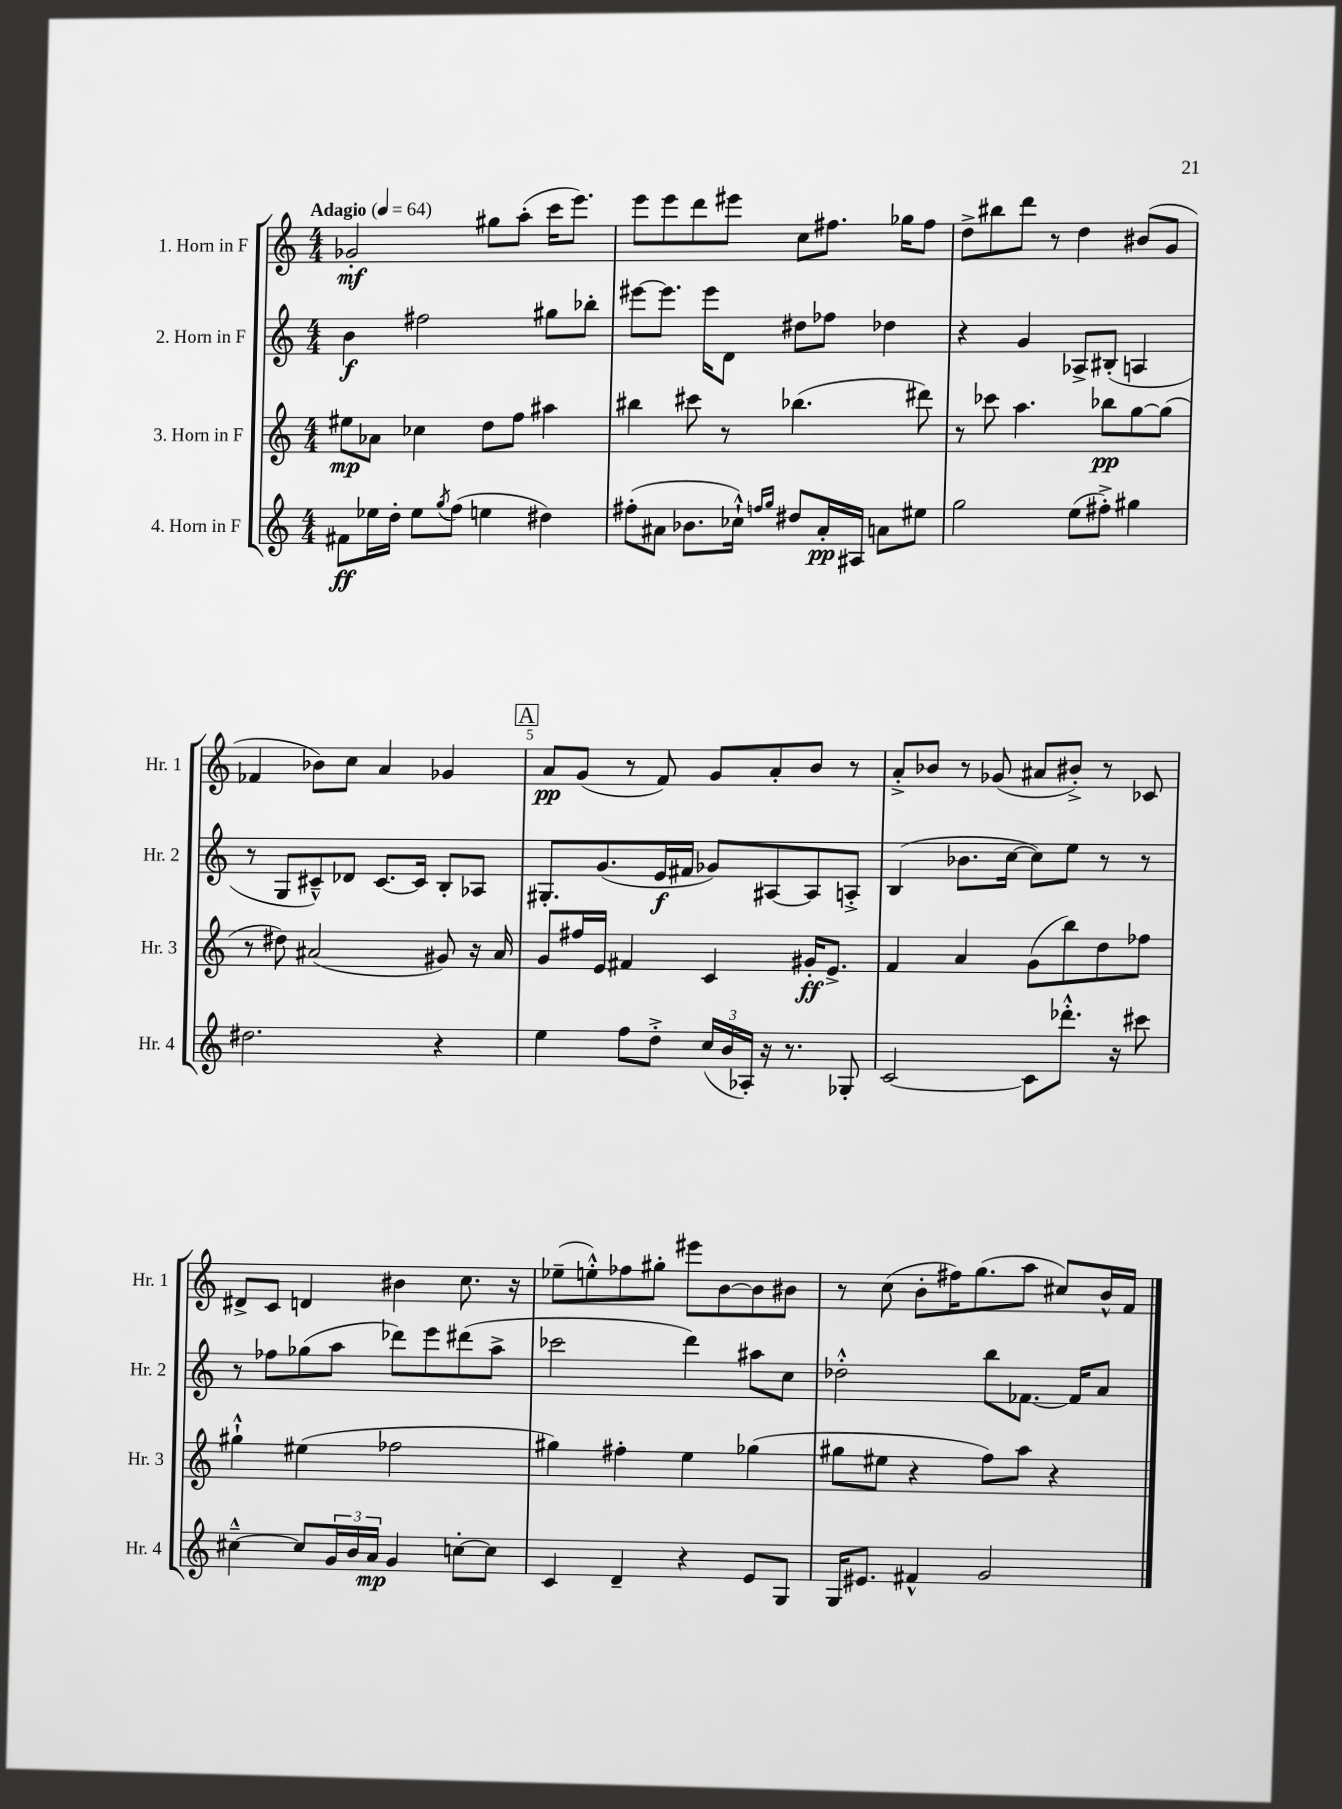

**kern	**dynam	**kern	**dynam	**kern	**dynam	**kern	**dynam
*part4	*part4	*part3	*part3	*part2	*part2	*part1	*part1
*staff4	*staff4	*staff3	*staff3	*staff2	*staff2	*staff1	*staff1
*I"4. Horn in F	*	*I"3. Horn in F	*	*I"2. Horn in F	*	*I"1. Horn in F	*
*I'Hr. 4	*	*I'Hr. 3	*	*I'Hr. 2	*	*I'Hr. 1	*
*clefG2	*	*clefG2	*	*clefG2	*	*clefG2	*
*k[]	*	*k[]	*	*k[]	*	*k[]	*
*M4/4	*	*M4/4	*	*M4/4	*	*M4/4	*
*MM64	*	*MM64	*	*MM64	*	*MM64	*
=1	=1	=1	=1	=1	=1	=1	=1
!	!	!	!	!	!	!LO:TX:a:B:t=Adagio	!
8f#X\L	ff	8ee#X\L	mp	4b\	f	2g-X'/	mf
16ee-X\L	.	8a-X\J	.	.	.	.	.
16dd'\JJ	.	.	.	.	.	.	.
8ee-\L	.	4cc-X\	.	2ff#X\	.	.	.
8qgg/	.	.	.	.	.	.	.
(8ff\J	.	.	.	.	.	.	.
4een\	.	8dd\L	.	.	.	8gg#X\L	.
.	.	8ff\J	.	.	.	(8aa'\J	.
4dd#X\)	.	4aa#X\	.	8gg#X\L	.	16ccc\KL	.
.	.	.	.	.	.	8.eee\J)	.
.	.	.	.	8bb-X'\J	.	.	.
=2	=2	=2	=2	=2	=2	=2	=2
(8ff#X'\L	.	4bb#X\	.	[8eee#X\L	.	8eee\L	.
8a#X\J	.	.	.	8.eee#\J]	.	8eee\	.
8.b-X\L	.	8ccc#X\	.	.	.	8ddd\	.
.	.	.	.	16eee#\KL	.	.	.
.	.	8r	.	8d\J	.	8eee#X\J	.
16cc-X`^^\Jk)	.	.	.	.	.	.	.
16qqffn/LL	.	.	.	.	.	.	.
16qqgg/JJ	.	.	.	.	.	.	.
8dd#X/L	.	(4.bb-X\	.	8dd#X\L	.	8cc\L	.
16a#'/L	pp	.	.	8ff-X\J	.	8.ff#X\J	.
16A#X/JJ	.	.	.	.	.	.	.
8an\L	.	.	.	4dd-X\	.	.	.
.	.	.	.	.	.	16gg-X\KL	.
8ee#X\J	.	8ddd#X\)	.	.	.	8ff#\J	.
=3	=3	=3	=3	=3	=3	=3	=3
2gg\	.	8r	.	4r	.	8dd^\L	.
.	.	8ccc-X\	.	.	.	8bb#X\	.
.	.	4.aa\	.	4g/	.	8ddd\J	.
.	.	.	.	.	.	8r	.
(8ee\L	.	.	.	8A-X^/L	.	4dd\	.
8ff#X'^\J)	.	8bb-X\L	pp	(8B#X'/J	.	.	.
4gg#X\	.	[8gg\	.	4An/	.	(8b#X/L	.
.	.	(8gg\J]	.	.	.	8g/J	.
!!LO:LB:g=z
=4	=4	=4	=4	=4	=4	=4	=4
2.dd#X\	.	8r	.	8r	.	4f-X/	.
.	.	8dd#X\)	.	8G/L	.	.	.
.	.	(2a#X/	.	8c#X~^^/)	.	8b-X\L)	.
.	.	.	.	8d-X/J	.	8cc\J	.
.	.	.	.	[8.c#/L	.	4a/	.
.	.	.	.	16c#/Jk]	.	.	.
4r	.	8g#X/)	.	8B'/L	.	4g-X/	.
.	.	16r	.	8A-X/J	.	.	.
.	.	16a#/	.	.	.	.	.
!!LO:REH:place=s1:t=A
=5	=5	=5	=5	=5	=5	=5	=5
4ee\	.	8g/L	.	8.G#X'/L	.	8a/L	pp
.	.	16ff#X/L	.	.	.	(8g/J	.
.	.	16e/JJ	.	(8.g/	.	.	.
8ff\L	.	4f#X/	.	.	.	8r	.
8dd'^\J	.	.	.	16e/L	f	8f/)	.
.	.	.	.	16f#X/JJ	.	.	.
(24cc/LL	.	4c/	.	8g-X/L)	.	8g/L	.
24b/	.	.	.	.	.	.	.
24A-X'/JJ)	.	.	.	.	.	.	.
16r	.	.	.	[8A#X/	.	8a'/	.
8.r	.	.	.	.	.	.	.
.	.	16g#X'/KL	ff	8A#/]	.	8b/J	.
.	.	8.e^/J	.	.	.	.	.
8G-X'/	.	.	.	8An'^/J	.	8r	.
=6	=6	=6	=6	=6	=6	=6	=6
[2c/	.	4f/	.	(4B/	.	8a'^/L	.
.	.	.	.	.	.	8b-X/J	.
.	.	4a/	.	8.b-X\L	.	8r	.
.	.	.	.	.	.	(8g-X/	.
.	.	.	.	[16cc\Jk	.	.	.
8c\L]	.	(8g\L	.	8cc\L])	.	8a#X/L	.
8.ddd-X'^^\J	.	8bb\)	.	8ee\J	.	8b#X'^/J)	.
.	.	8dd\	.	8r	.	8r	.
16r	.	.	.	.	.	.	.
8ccc#X\	.	8ff-X\J	.	8r	.	8c-X/	.
!!LO:LB:g=z
=7	=7	=7	=7	=7	=7	=7	=7
[4cc#X~^^\	.	4gg#X`^^\	.	8r	.	8d#X^/L	.
.	.	.	.	8ff-X\L	.	8c/J	.
8cc#/L]	.	(4ee#X\	.	(8gg-X\	.	4dn/	.
24g/L	.	.	.	8aa\J	.	.	.
24b/	.	.	.	.	.	.	.
24a/JJ	mp	.	.	.	.	.	.
4g/	.	2ff-X\	.	8ddd-X\L)	.	4b#X\	.
.	.	.	.	8eee\	.	.	.
[8ccn'\L	.	.	.	(8ddd#X\	.	8.cc\	.
8cc\J]	.	.	.	8aa^\J	.	.	.
.	.	.	.	.	.	16r	.
=8	=8	=8	=8	=8	=8	=8	=8
4c/	.	4gg#X\)	.	2ccc-X\	.	(8ee-X~\L	.
.	.	.	.	.	.	8een'^^\)	.
4d~/	.	4ff#X'\	.	.	.	8ff-X\	.
.	.	.	.	.	.	8gg#X'\J	.
4r	.	4ee\	.	4ddd\)	.	8eee#X\L	.
.	.	.	.	.	.	[8b\	.
8e/L	.	(4gg-X\	.	8aa#X\L	.	8b\]	.
8G/J	.	.	.	8cc\J	.	8b#X\J	.
=9	=9	=9	=9	=9	=9	=9	=9
16G/KL	.	8gg#X\L	.	2dd-X'^^\	.	8r	.
8.e#X/J	.	.	.	.	.	.	.
.	.	8ee#X\J	.	.	.	(8cc\	.
4f#X^^/	.	4r	.	.	.	8b'\L	.
.	.	.	.	.	.	16ff#X\K)	.
.	.	.	.	.	.	(8.gg\	.
2g/	.	8ff\L)	.	8bb\L	.	.	.
.	.	8aa\J	.	[8.f-X\J	.	8aa\J	.
.	.	4r	.	.	.	8cc#X/L)	.
.	.	.	.	16f-/KL]	.	.	.
.	.	.	.	8a/J	.	16b^^/L	.
.	.	.	.	.	.	16f/JJ	.
==	==	==	==	==	==	==	==
*-	*-	*-	*-	*-	*-	*-	*-
